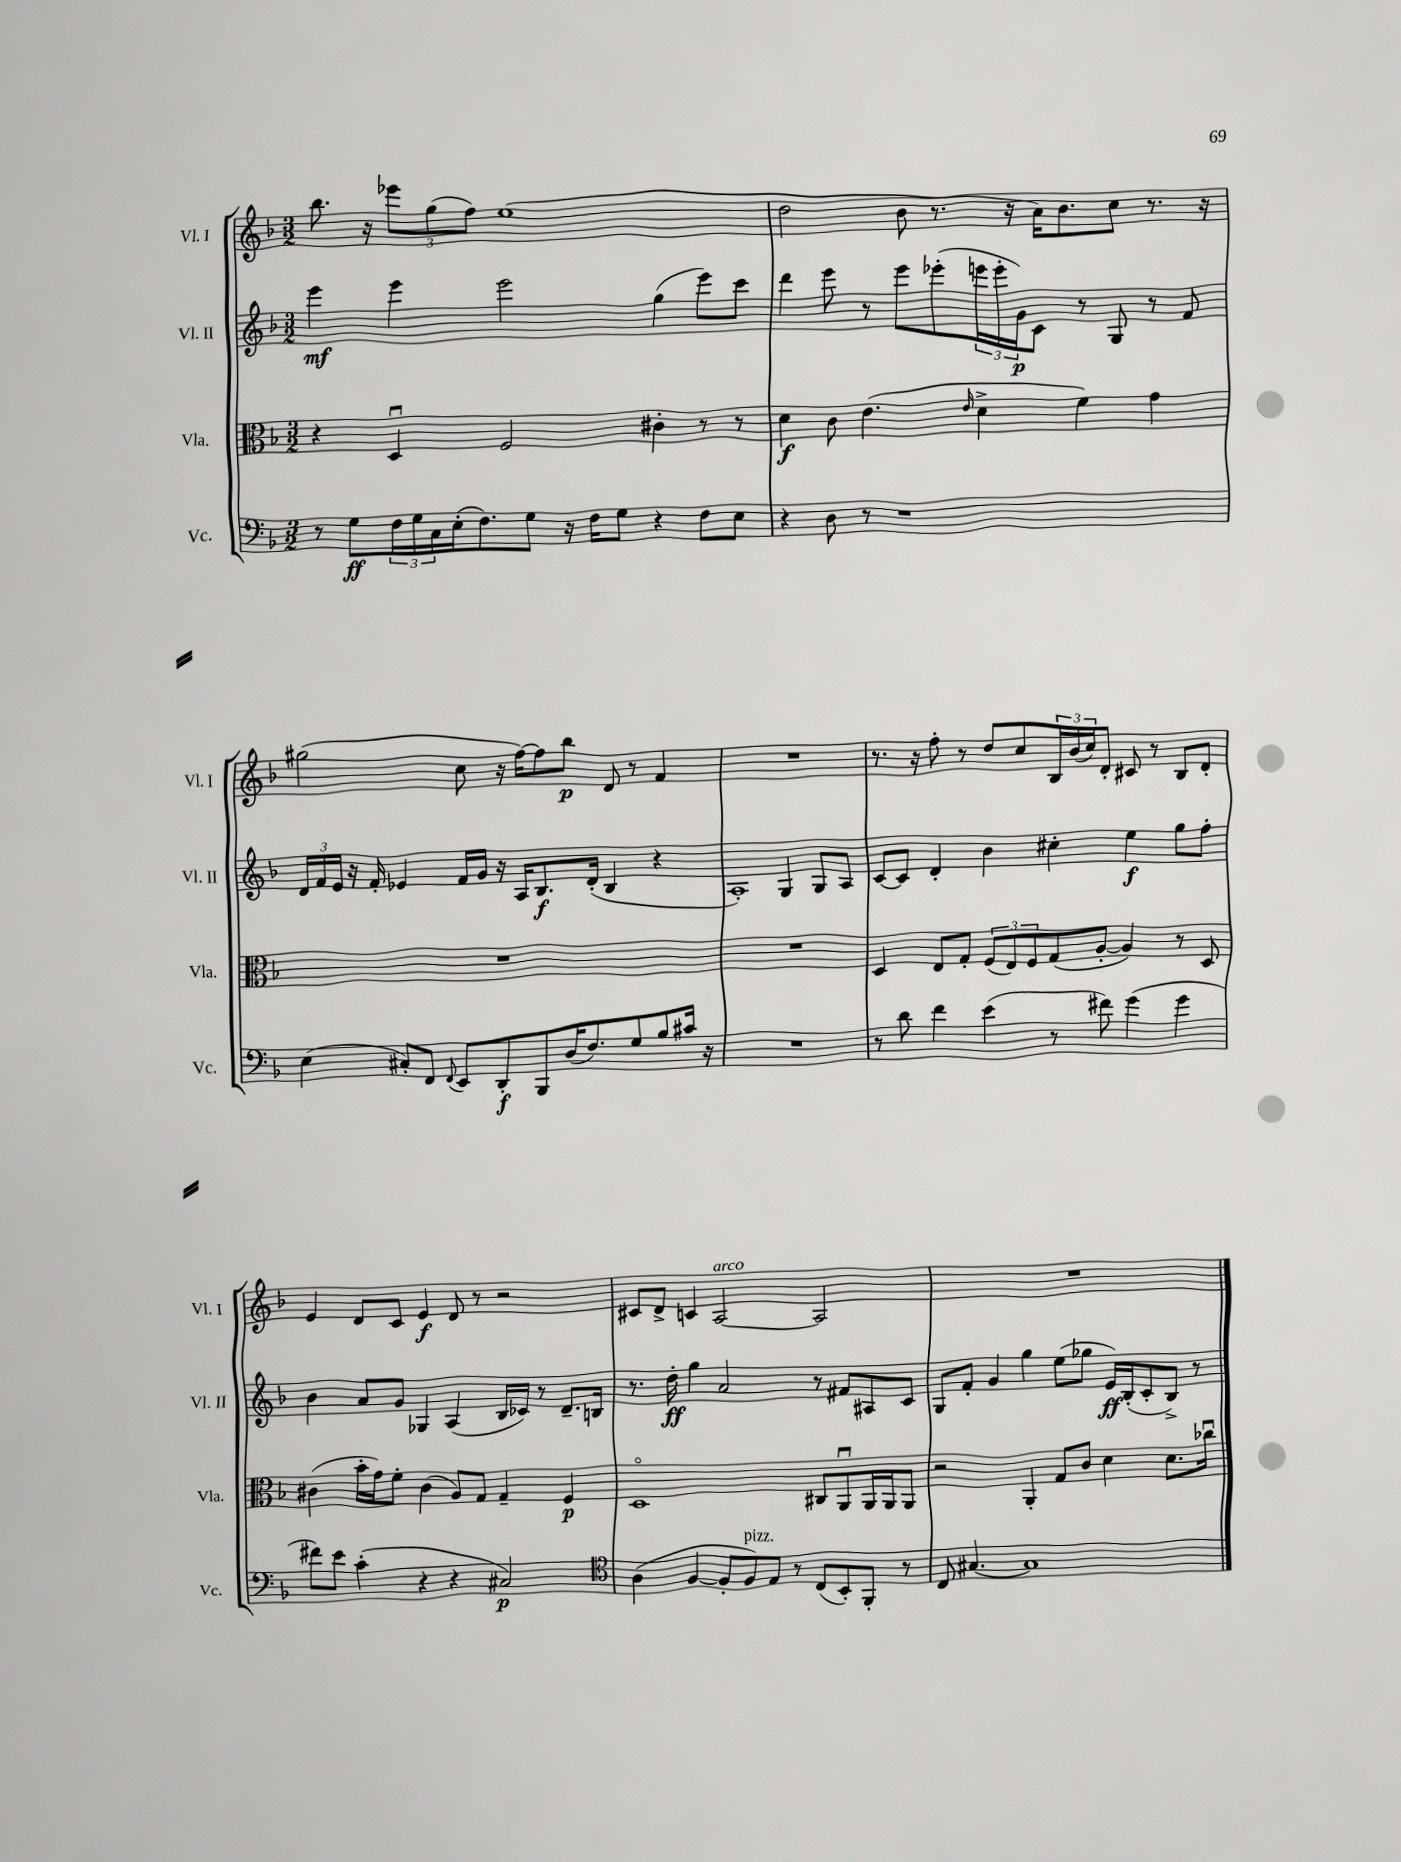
<<
\new StaffGroup <<
\new Staff = "s0" \with { instrumentName = "Vl. I" shortInstrumentName = "Vl. I" } {
    \clef treble \key f \major \numericTimeSignature \time 3/2
    bes''8. r16 \tuplet 3/2 { ees'''8 g''8( f''8) } e''1( |
    d''2 bes'8 r8. r16 a'16) bes'8. c''8 r8. r16 |
    gis''2( c''8 r16 f''16~) f''8 bes''8\p d'8 r8 f'4 |
    R1. |
    r8. r16 f''8-. r8 d''8 c''8 \tuplet 3/2 { bes16 bes'16( c''16) } d'8-. cis'8 r8 bes8 d'8-. |
    e'4 d'8 c'8 e'4\f d'8 r8 r2 |
    cis'8 d'8-> c'4 a2~^\markup { \italic "arco" } a2 |
    R1. \bar "|." |
}
\new Staff = "s1" \with { instrumentName = "Vl. II" shortInstrumentName = "Vl. II" } {
    \clef treble \key f \major \numericTimeSignature \time 3/2
    e'''4\mf e'''4 e'''2 g''4( e'''8) c'''8 |
    d'''4 e'''8 r8 e'''8 ees'''8-.( \tuplet 3/2 { e'''16 e'''16-. g'16\p) } c'8 r8 g8 r8 f'8 |
    \tuplet 3/2 { d'16 f'16 e'16 } r16 f'16-. ees'4 f'16 g'16 r16 a16 bes8.\f d'16-.( bes4 r4 |
    a1-.) g4 g8 a8 |
    c'8~ c'8 d'4-. bes'4 cis''4-. e''4\f g''8 f''8-. |
    bes'4 a'8 g'8 ges4 a4( bes16 ces'16) r8 d'8.-- b16 |
    r8. d''16-.\ff g''4 a'2 r8 fis'8 ais8 c'8 |
    g8 f'8-. g'4 g''4 e''8( ges''8 e'16\ff) bes16-.( c'8-. bes8->) r8 \bar "|." |
}
\new Staff = "s2" \with { instrumentName = "Vla." shortInstrumentName = "Vla." } {
    \clef alto \key f \major \numericTimeSignature \time 3/2
    r4 d4\downbow f2 cis'4-. r8 r8 |
    d'4\f c'8 e'4.( \grace { e'16 } d'4-> f'4) g'4 |
    R1. |
    R1. |
    d4 e8 g8-. \tuplet 3/2 { f8( e8) f8 } g8( a8~-. a4) r8 d8 |
    cis'4( bes'16-. g'16) f'8-. cis'4( a8) g8 g4-- f4\p |
    d1\flageolet cis8 a,8\downbow a,16 a,16 a,8 |
    r2 a,4-. g8 c'8 d'4 d'8. ces''16\downbow \bar "|." |
}
\new Staff = "s3" \with { instrumentName = "Vc." shortInstrumentName = "Vc." } {
    \clef bass \key f \major \numericTimeSignature \time 3/2
    r8 g8\ff \tuplet 3/2 { f16 g16 c16 } e16-.( f8.) g8 r16 f16 g8 r4 f8 e8 |
    r4 d8 r8 r1 |
    e4( cis8-.) f,8 \appoggiatura { f,8 } e,8 d,8-.\f bes,,8 d16( f8.) g8 bes8 cis'16 r16 |
    R1. |
    r8 d'8 f'4 e'4( r8 fis'8) g'4( g'4 |
    fis'8) e'8 c'4-.( r4 r4 cis2\p) |
    \clef tenor a4( f4~ f8-. f8^\markup { \italic "pizz." }) e8 r8 c8( bes,8-.) f,8-. r8 |
    c8 gis4.~ gis1 \bar "|." |
}
>>
>>
\layout { \context { \Score \remove "Bar_number_engraver" } }
